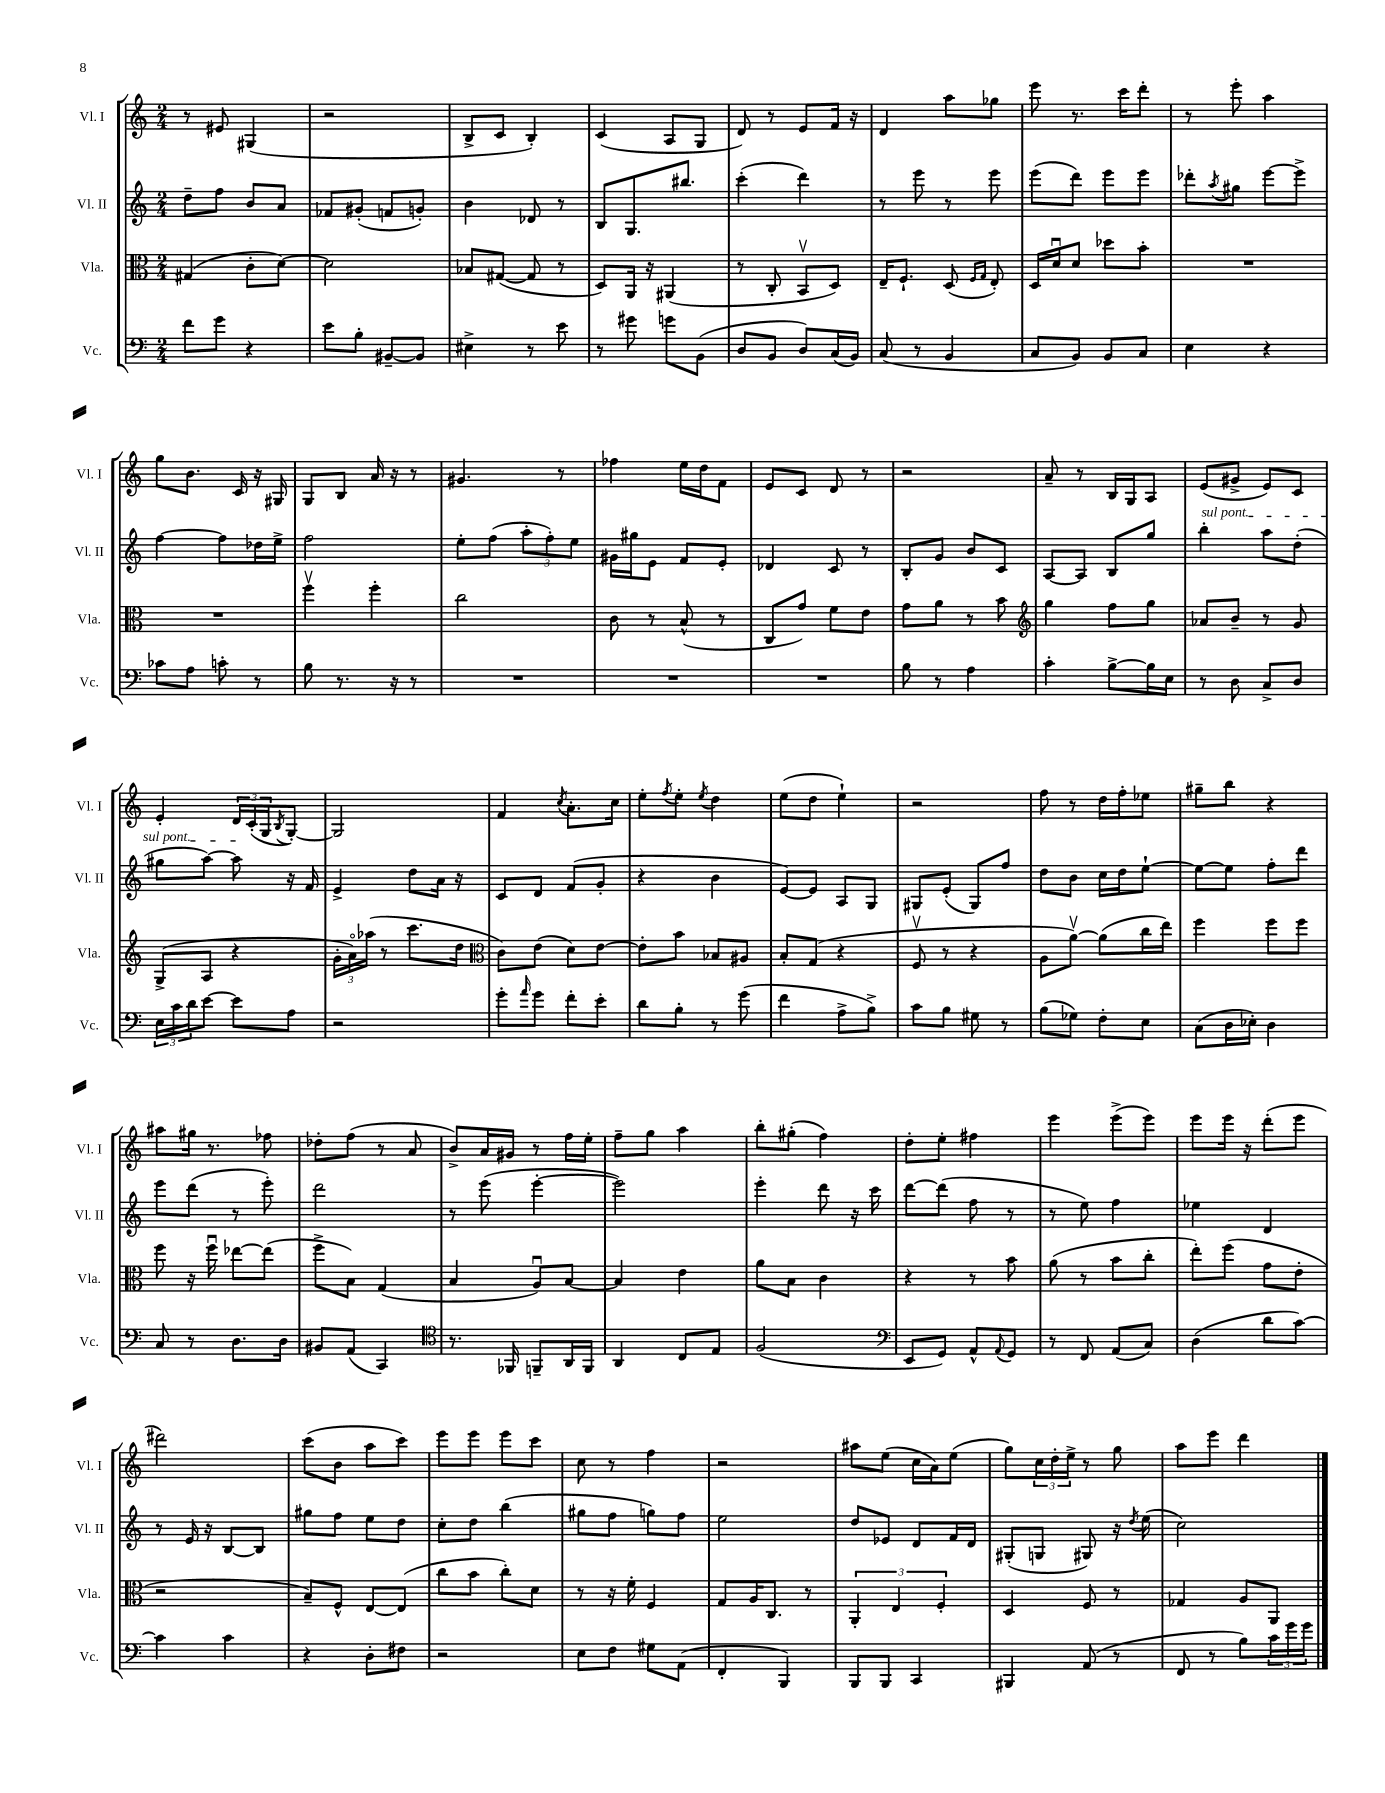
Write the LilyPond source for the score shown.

<<
\new StaffGroup <<
\new Staff = "s0" \with { instrumentName = "Vl. I" shortInstrumentName = "Vl. I" } {
    \clef treble \key c \major \numericTimeSignature \time 2/4
    r8 eis'8 gis4( |
    r2 |
    b8-> c'8 b4-.) |
    c'4( a8 g8 |
    d'8) r8 e'8 f'16 r16 |
    d'4 a''8 ges''8 |
    e'''8 r8. c'''16 d'''8-. |
    r8 e'''8-. a''4 |
    g''8 b'8. c'16 r16 gis16 |
    g8 b8 a'16 r16 r8 |
    gis'4. r8 |
    fes''4 e''16 d''16 f'8 |
    e'8 c'8 d'8 r8 |
    r2 |
    a'8-- r8 b16 g16 a8 |
    e'8( gis'8-> e'8) c'8 |
    e'4-. \tuplet 3/2 { d'16 c'16-.( g16 } \acciaccatura { b8 } g8~-.) |
    g2 |
    f'4 \acciaccatura { c''8 } a'8.-. c''16 |
    e''8-. \acciaccatura { f''8 } e''8-. \acciaccatura { e''8 } d''4 |
    e''8( d''8 e''4-!) |
    r2 |
    f''8 r8 d''16 f''16-. ees''8 |
    gis''8-- b''8 r4 |
    ais''8 gis''16 r8. fes''8 |
    des''8-. f''8( r8 a'8 |
    b'8->) a'16 gis'16 r8 f''16 e''16-. |
    f''8-- g''8 a''4 |
    b''8-. gis''8-.( f''4) |
    d''8-. e''8-. fis''4 |
    e'''4 e'''8->( e'''8) |
    e'''8 e'''16 r16 d'''8-.( e'''8 |
    dis'''2) |
    c'''8( b'8 a''8 c'''8) |
    e'''8 e'''8 e'''8 c'''8 |
    c''8 r8 f''4 |
    r2 |
    ais''8 e''8( c''16 a'16) e''8( |
    g''8) \tuplet 3/2 { c''16 d''16-. e''16-> } r8 g''8 |
    a''8 e'''8 d'''4 \bar "|." |
}
\new Staff = "s1" \with { instrumentName = "Vl. II" shortInstrumentName = "Vl. II" } {
    \clef treble \key c \major \numericTimeSignature \time 2/4
    d''8-- f''8 b'8 a'8 |
    fes'8 gis'8-.( f'8 g'8-.) |
    b'4 des'8 r8 |
    b8 g8. bis''8. |
    c'''4-.( d'''4) |
    r8 e'''8 r8 e'''8 |
    e'''8( d'''8) e'''8 e'''8 |
    des'''8-. \acciaccatura { a''8 } gis''8 e'''8~ e'''8-> |
    f''4~ f''8 des''16 e''16-> |
    f''2 |
    e''8-. f''8( \tuplet 3/2 { a''8-. f''8-.) e''8 } |
    gis'16 gis''16 e'8 f'8 e'8-. |
    des'4 c'8 r8 |
    b8-. g'8 b'8 c'8 |
    a8~ a8 b8 g''8 |
    \once \override TextSpanner.bound-details.left.text = \markup { \italic "sul pont." } b''4-.\startTextSpan a''8 d''8-.( |
    gis''8 a''8~) a''8\stopTextSpan r16 f'16 |
    e'4-> d''8 a'16 r16 |
    c'8 d'8 f'8( g'8-. |
    r4 b'4 |
    e'8~) e'8 a8 g8 |
    gis8 e'8-.( gis8) f''8 |
    d''8 b'8 c''16 d''16 e''8~-! |
    e''8~ e''8 f''8-. d'''8 |
    e'''8 d'''8( r8 e'''8-.) |
    d'''2 |
    r8 e'''8( e'''4~-. |
    e'''2) |
    e'''4-. d'''8 r16 c'''16 |
    d'''8~ d'''8( f''8 r8 |
    r8 e''8) f''4 |
    ees''4 d'4 |
    r8 e'16 r16 b8~ b8 |
    gis''8 f''8 e''8 d''8 |
    c''8-. d''8 b''4( |
    gis''8 f''8 g''8) f''8 |
    e''2 |
    d''8 ees'8 d'8 f'16 d'16 |
    gis8-.( g8 gis8) r16 \acciaccatura { d''8 } e''16( |
    c''2) \bar "|." |
}
\new Staff = "s2" \with { instrumentName = "Vla." shortInstrumentName = "Vla." } {
    \clef alto \key c \major \numericTimeSignature \time 2/4
    gis4( c'8-. d'8~) |
    d'2 |
    bes8 gis8~( gis8 r8 |
    d8) a,16 r16 ais,4( |
    r8 c8-. b,8\upbow d8) |
    e16-- f8.-! d8( \grace { f16 g16 } e8-.) |
    d16 d'16\downbow d'8 des''8 b'8-. |
    R2 |
    R2 |
    f''4\upbow f''4-. |
    c''2 |
    c'8 r8 b8-^( r8 |
    c8 g'8) f'8 e'8 |
    g'8 a'8 r8 b'8 |
    \clef treble g''4 f''8 g''8 |
    aes'8 b'8-- r8 g'8 |
    g8->( a8 r4 |
    \tuplet 3/2 { g'16-. a'16\flageolet) aes''16( } r8 c'''8. d''16 |
    \clef alto c'8) e'8( d'8) e'8~ |
    e'8-. b'8 bes8 ais8 |
    b8-. g8( r4 |
    f8\upbow r8 r4 |
    a8 a'8~\upbow) a'8( c''16 e''16) |
    f''4 f''8 f''8 |
    f''8 r16 f''16\downbow ees''8~ ees''8( |
    f''8-> b8) g4( |
    b4 a8\downbow) b8~ |
    b4 e'4 |
    a'8 b8 c'4 |
    r4 r8 b'8 |
    a'8( r8 b'8 c''8-. |
    e''8-.) f''8( g'8 e'8-. |
    r2 |
    b8--) f8-^ e8~ e8( |
    c''8 b'8 c''8-.) d'8 |
    r8 r16 f'16-. f4 |
    g8 a16 c8. r8 |
    \tuplet 3/2 { a,4-. e4 f4-. } |
    d4 f8 r8 |
    ges4 a8 a,8 \bar "|." |
}
\new Staff = "s3" \with { instrumentName = "Vc." shortInstrumentName = "Vc." } {
    \clef bass \key c \major \numericTimeSignature \time 2/4
    f'8 g'8 r4 |
    e'8 b8-. bis,8~-- bis,8 |
    eis4-> r8 e'8 |
    r8 gis'8 g'8 b,8( |
    d8 b,8 d8) c16( b,16) |
    c8( r8 b,4 |
    c8 b,8) b,8 c8 |
    e4 r4 |
    ces'8 a8 c'8-. r8 |
    b8 r8. r16 r8 |
    R2 |
    R2 |
    R2 |
    b8 r8 a4 |
    c'4-. b8~-> b16 e16 |
    r8 d8 c8-> d8 |
    \tuplet 3/2 { e16 c'16 d'16 } e'8~ e'8 a8 |
    r2 |
    g'8-. \grace { a'16 } g'8 f'8-. e'8-. |
    d'8 b8-. r8 g'8( |
    f'4 a8-> b8->) |
    c'8 b8 gis8 r8 |
    b8( ges8) f8-. e8 |
    c8( d16 ees16-.) d4 |
    c8 r8 d8. d16 |
    bis,8 a,8( c,4) |
    \clef tenor r8. fes,16 f,8-- a,16 f,16 |
    a,4 c8 e8 |
    f2( |
    \clef bass e,8 g,8) a,8-^ \appoggiatura { a,8 } g,8 |
    r8 f,8 a,8( c8) |
    d4( d'8 c'8~) |
    c'4 c'4 |
    r4 d8-. fis8 |
    r2 |
    e8 f8 gis8 a,8( |
    f,4-. b,,4) |
    b,,8 b,,8 c,4 |
    bis,,4 a,8( r8 |
    f,8 r8 b8) \tuplet 3/2 { c'16 g'16 g'16 } \bar "|." |
}
>>
>>
\layout { \context { \Score \remove "Bar_number_engraver" } }
